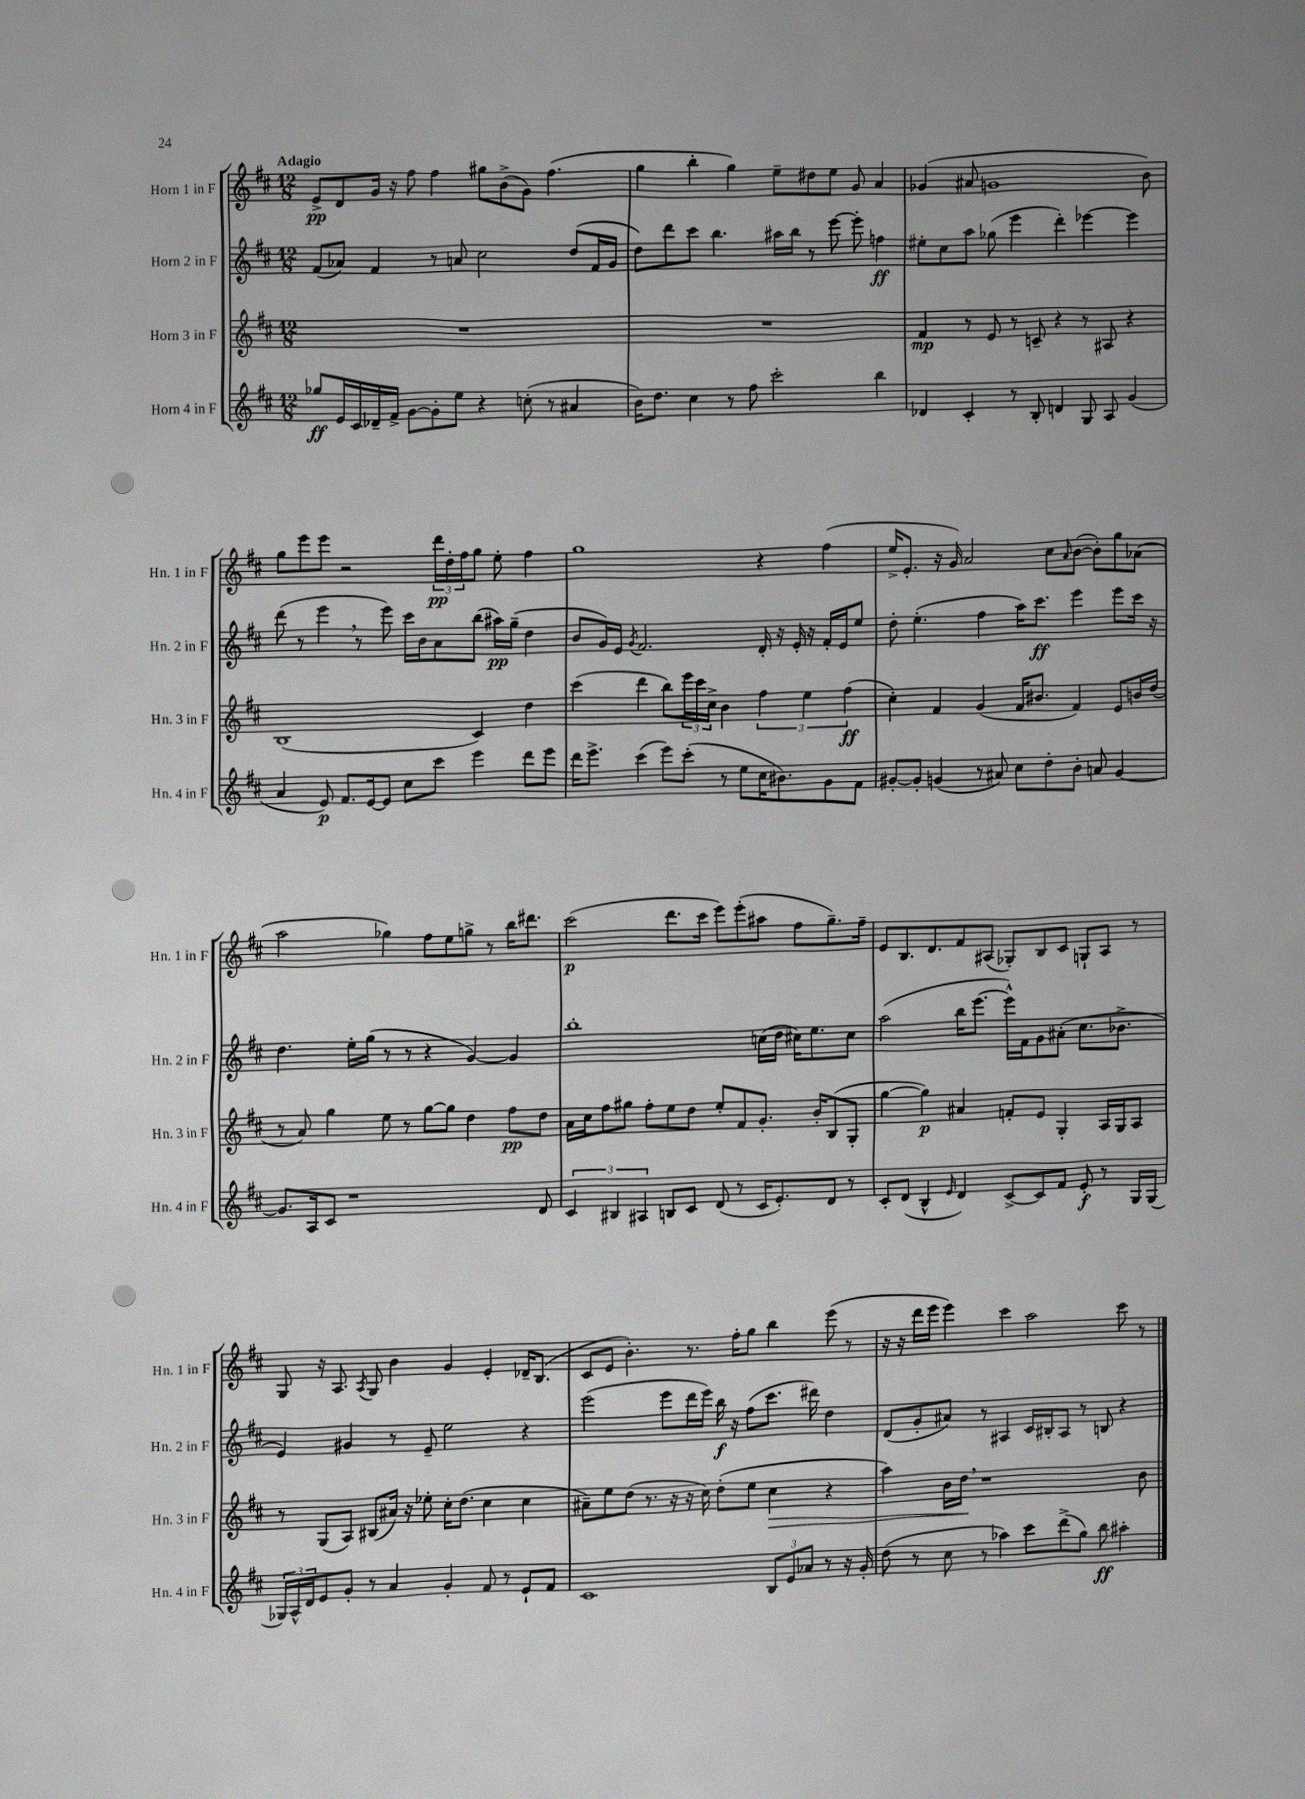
<<
\new StaffGroup <<
\new Staff = "s0" \with { instrumentName = "Horn 1 in F" shortInstrumentName = "Hn. 1 in F" } {
    \clef treble \key d \major \numericTimeSignature \time 12/8 \tempo "Adagio"
    e'8->\pp d'8 g'16 r16 fis''8 fis''4 gis''8 b'8->( g'8) fis''4.( |
    g''4 b''4-. g''4) e''8-- dis''8 e''8 g'8 a'4 |
    ges'4( ais'8 g'1 b'8) |
    g''8 e'''8 e'''8 r2 \tuplet 3/2 { d'''16\pp d''16-. fis''16 } g''8 e''8-. fis''4 |
    g''1 r4 fis''4( |
    e''16-> e'8.-. r16 g'16) a'2 cis''8 \grace { a'16 } b'8~( b'8-.) g''8 aes'8( |
    a''2 ges''4) fis''8 e''8 g''8-> r8 b''16 dis'''8. |
    cis'''2\p( d'''8. cis'''16 e'''8) e'''8-.( ais''8 fis''8 g''8.--) fis''16-- |
    e'8 b8. d'8. fis'8 ais8( ges8-.) b8 cis'8 g8-! ais8 r8 |
    g8 r16 a8. \acciaccatura { a8 } g8 b'4 g'4 e'4-. des'16-- b8.( |
    cis'8 e'8 b'4.-.) r8. fis''16-. g''8 b''4 e'''8( r8 |
    r16 r16 d'''16 e'''16 e'''4) cis'''4 a''2 cis'''8 r8 \bar "|." |
}
\new Staff = "s1" \with { instrumentName = "Horn 2 in F" shortInstrumentName = "Hn. 2 in F" } {
    \clef treble \key d \major \numericTimeSignature \time 12/8
    fis'8( aes'8) fis'4 r8 a'8 cis''2 d''8( fis'16 g'16 |
    d''8) d'''8 cis'''8 b''4. ais''16 b''16 r8 e'''8~ e'''8-. f''4\ff |
    eis''8-. cis''8 a''8 ges''8( e'''4 d'''4-.) ees'''4~ ees'''4 |
    d'''8( r8 e'''4 \breathe r8 e'''8) cis'''16 b'16 a'8 b''8( ais''16\pp) g''16--( d''4 |
    b'8 g'16) e'16 \acciaccatura { g'8 } fis'2. d'16-. r16 e'16-. r16 fis'16-. e'16 e''8 |
    d''8-. e''4.-.( fis''4 a''16) cis'''8.\ff e'''4 e'''8 cis'''16 r16 |
    d''4. e''16-. g''16( r8 r8 r4 g'4~) g'4 |
    b''1-. c''16( d''16 cis''16) e''8. cis''8 |
    a''2( b''16 e'''8.~ e'''16-^) fis'16 g'8 ais'8-.( cis''8. bes'8.-> |
    e'4) gis'4 r8 e'8-- e''2 r4 |
    e'''2( e'''8 d'''16 e'''16) b''16\f r16 fis''8( cis'''8. dis'''16) d''4 |
    d'8( g'8-. ais'8) r8 ais4 cis'16 bis16-. ais8 r8 b8 r4 \bar "|." |
}
\new Staff = "s2" \with { instrumentName = "Horn 3 in F" shortInstrumentName = "Hn. 3 in F" } {
    \clef treble \key d \major \numericTimeSignature \time 12/8
    R1. |
    R1. |
    fis'4\mp r8 e'8 r8 c'8-- r4 r8 ais8 r4 |
    b1( cis'4) d''4 |
    cis'''4( d'''4 b''8) \tuplet 3/2 { e'''16 cis'''16 cis''16-> } b'4 \tuplet 3/2 { fis''4 e''4 fis''4\ff( } |
    cis''4-.) fis'4 g'4( fis'16 bis'8. fis'4) e'8 b'16 d''16( |
    r8 a'8) g''4 e''8 r8 g''8~ g''8 d''4 fis''8\pp d''8 |
    a'16 cis''16 fis''8 gis''8 fis''8-. e''8 d''8 e''8-. fis'8 g'8.-. b'16-. b8( g8-. |
    g''4~ g''4\p) ais'4 f'8-. e'8 g4-. a16 g16 a8 |
    r8 g8( a8) bis8( ais'16) r16 ees''8-. cis''16-. d''8.( cis''4 cis''4 |
    ais'8--) e''8 d''8( r8. r16 r16 cis''16) d''8-.( e''8 cis''4\> r4 |
    a''4) b'16 d''16\! \breathe r1 b'8 \bar "|." |
}
\new Staff = "s3" \with { instrumentName = "Horn 4 in F" shortInstrumentName = "Hn. 4 in F" } {
    \clef treble \key d \major \numericTimeSignature \time 12/8
    ges''8\ff e'16 cis'16 des'16-- fis'16-> g'8~ g'8-. e''8 r4 c''8-.( r8 ais'4 |
    b'16) d''8. cis''4 r8 fis''8 cis'''2-. b''4 |
    des'4 cis'4-. r8 b8-. d'4 g8 a8 g'4( |
    a'4 e'8\p) fis'8. e'16~ e'8 cis''8 cis'''8 e'''4 d'''8 e'''8 |
    d'''16 e'''8.-> cis'''4( e'''8) cis'''8-.( r8 e''8 cis''16 bis'8.) g'8 fis'8 |
    gis'8~-. gis'8-. g'4( r8 ais'8) cis''8 d''8-. b'8-. a'8 g'4~ |
    g'8. a16 cis'8 r1 d'8 |
    \tuplet 3/2 { cis'4 bis4 ais4 } b8 cis'8 d'8( r8 cis'16 e'8.-.) d'8 r8 |
    cis'8-. d'8( b4-^ \grace { e'16 } d'4) cis'8~-> cis'8 fis'8 e'8-.\f r8 g16 g16( |
    \tuplet 3/2 { ges16) a16-^ d'16 } e'8 g'8-. r8 a'4 g'4-. fis'8 r8 e'8-! fis'8 |
    cis'1 \tuplet 3/2 { b8 e'8 aes'8 } r8 r16 g'16-. |
    d''8( r8 cis''8 r8 aes''4) cis'''8 d'''8->( g''8) b''8\ff ais''4-. \bar "|." |
}
>>
>>
\layout { \context { \Score \remove "Bar_number_engraver" } }
